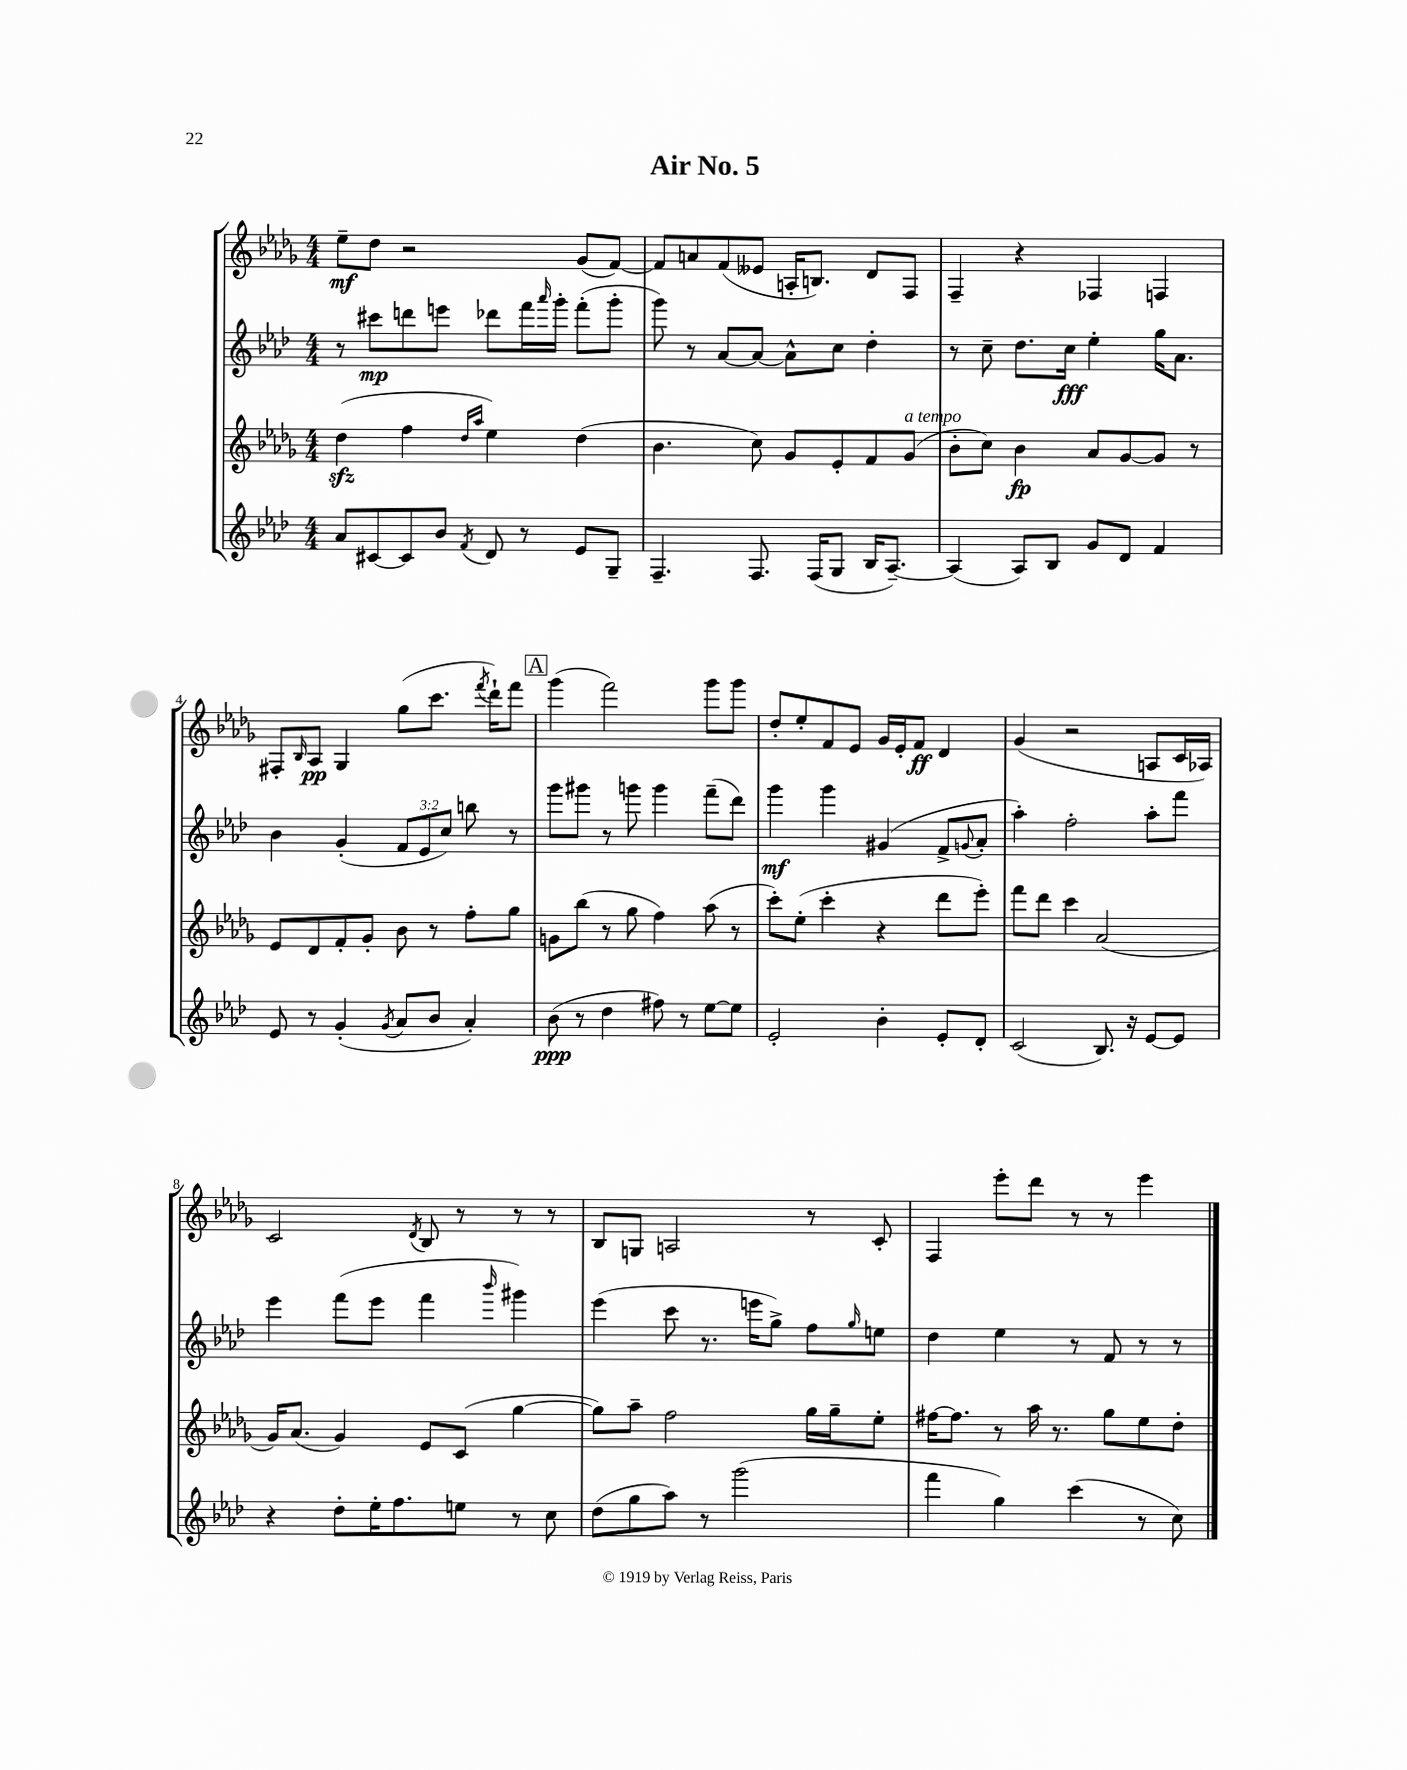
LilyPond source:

\header { title = "Air No. 5" }
<<
\new StaffGroup <<
\new Staff = "s0" {
    \clef treble \key des \major \numericTimeSignature \time 4/4
    ees''8--\mf des''8 r2 ges'8( f'8~) |
    f'8 a'8 f'8( eeses'8 a16-. b8.) des'8 f8 |
    f4-- r4 fes4 f4 |
    fis8-. \grace { bes16 } aes8\pp ges4 ges''8( c'''8. \acciaccatura { f'''8 } des'''16-!) f'''8 |
    \mark \markup { \box "A" } ges'''4( f'''2) ges'''8 ges'''8 |
    des''8-. ees''8-. f'8 ees'8 ges'16 ees'16-. f'8\ff des'4 |
    ges'4( r2 a8 c'16 aes16) |
    c'2 \acciaccatura { des'8 } bes8 r8 r8 r8 |
    bes8 g8 a2 r8 c'8-. |
    f4 ees'''8-. des'''8 r8 r8 ees'''4 \bar "|." |
}
\new Staff = "s1" {
    \clef treble \key aes \major \numericTimeSignature \time 4/4 \override Staff.TupletNumber.text = #tuplet-number::calc-fraction-text
    r8 cis'''8\mp d'''8 e'''8 des'''8 f'''16 \grace { aes'''16 } g'''16-. f'''8-.( g'''8-. |
    g'''8) r8 aes'8~ aes'8~ aes'8-^ c''8 des''4-. |
    r8 c''8-- des''8. c''16\fff ees''4-. g''16 aes'8. |
    bes'4 g'4-.( \tuplet 3/2 { f'8 ees'8 c''8) } b''8 r8 |
    \mark \markup { \box "A" } g'''8 gis'''8 r8 g'''8 g'''4 f'''8--( des'''8) |
    g'''4\mf g'''4 gis'4( f'8-> \appoggiatura { g'8 } aes'8-. |
    aes''4-.) f''2-. aes''8-. f'''8 |
    ees'''4 f'''8( ees'''8 f'''4 \grace { bes'''16 } gis'''4) |
    ees'''4( c'''8 r8. e'''16 g''8->) f''8 \grace { g''16 } e''8 |
    des''4 ees''4 r8 f'8 r8 r8 \bar "|." |
}
\new Staff = "s2" {
    \clef treble \key des \major \numericTimeSignature \time 4/4
    des''4\sfz( f''4 \grace { des''16 aes''16 } ees''4) des''4( |
    bes'4. c''8) ges'8 ees'8-. f'8 ges'8^\markup { \italic "a tempo" }( |
    bes'8-. c''8) bes'4\fp aes'8 ges'8~ ges'8 r8 |
    ees'8 des'8 f'8-. ges'8-. bes'8 r8 f''8-. ges''8 |
    \mark \markup { \box "A" } g'8 bes''8( r8 ges''8 f''4) aes''8( r8 |
    c'''8-.) ees''8-.( c'''4-. r4 des'''8 ees'''8-.) |
    f'''8 des'''8 c'''4 aes'2( |
    ges'16) aes'8.( ges'4) ees'8 c'8( ges''4~ |
    ges''8) aes''8-- f''2 ges''16 ges''16-- ees''8-. |
    fis''16~ fis''8. r8 aes''16 r8. ges''8 ees''8 des''8-. \bar "|." |
}
\new Staff = "s3" {
    \clef treble \key aes \major \numericTimeSignature \time 4/4
    aes'8 cis'8~ cis'8 bes'8 \acciaccatura { f'8 } des'8 r8 ees'8 g8-- |
    f4.-- f8. f16( g8 bes16 aes8.~--) |
    aes4( aes8) bes8 g'8 des'8 f'4 |
    ees'8 r8 g'4-.( \acciaccatura { g'8 } aes'8 bes'8 aes'4-.) |
    \mark \markup { \box "A" } bes'8\ppp( r8 des''4 fis''8) r8 ees''8~ ees''8 |
    ees'2-. bes'4-. ees'8-. des'8-. |
    c'2( bes8.) r16 ees'8~ ees'8 |
    r4 des''8-. ees''16-. f''8. e''8 r8 c''8 |
    des''8( g''8 aes''8) r8 g'''2( |
    f'''4 g''4) c'''4( r8 c''8) \bar "|." |
}
>>
>>
